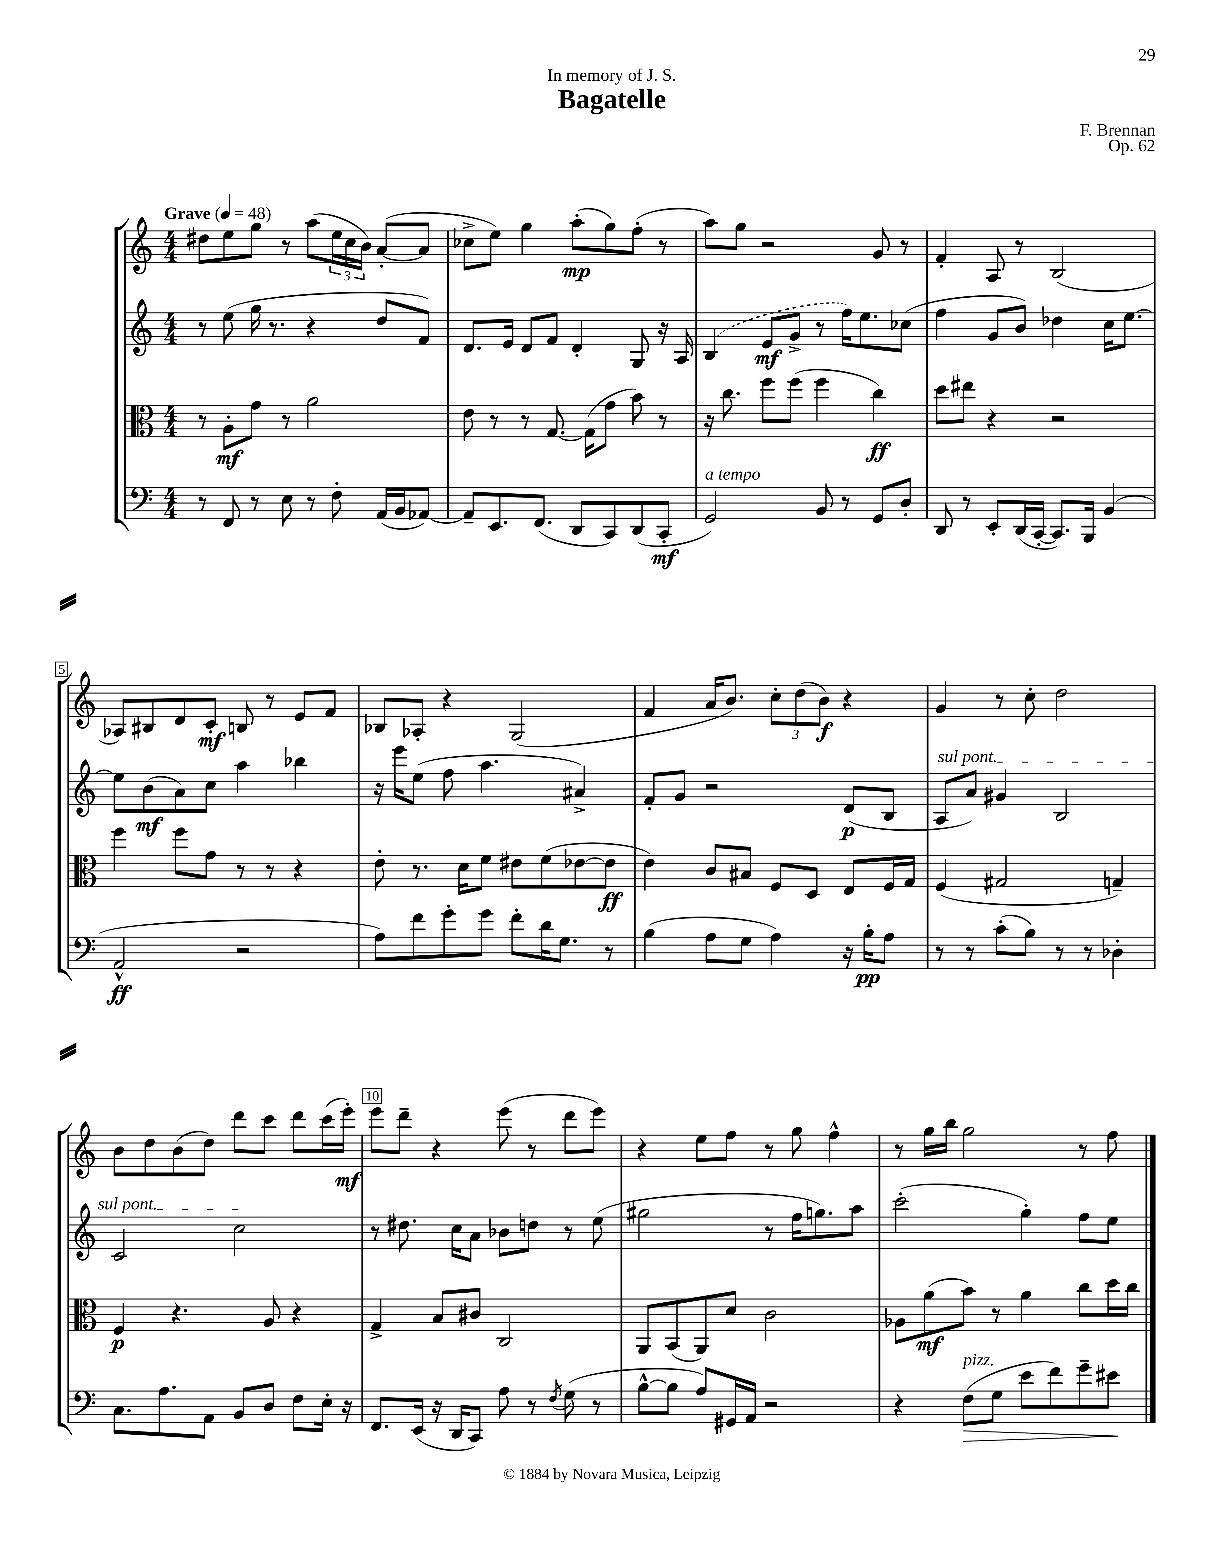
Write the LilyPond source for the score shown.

\header { title = "Bagatelle" composer = "F. Brennan" dedication = "In memory of J. S." opus = "Op. 62" }
<<
\new StaffGroup <<
\new Staff = "s0" {
    \clef treble \key c \major \numericTimeSignature \time 4/4 \tempo "Grave" 4 = 48
    dis''8 e''8 g''8 r8 a''8( \tuplet 3/2 { e''16 c''16 b'16) } a'8~-.( a'8 |
    ces''8-> e''8) g''4 a''8-.\mp( g''8) f''8-.( r8 |
    a''8) g''8 r2 g'8 r8 |
    f'4-. a8 r8 b2( |
    aes8) bis8 d'8 c'8-.\mf b8 r8 e'8 f'8 |
    bes8 aes8-. r4 g2( |
    f'4 a'16 b'8.) \tuplet 3/2 { c''8-. d''8( b'8\f) } r4 |
    g'4 r8 c''8-. d''2 |
    b'8 d''8 b'8( d''8) d'''8 c'''8 d'''8 c'''16( e'''16-.\mf) |
    e'''8 d'''8-- r4 e'''8( r8 d'''8 e'''8) |
    r4 e''8 f''8 r8 g''8 f''4-^ |
    r8 g''16 b''16 g''2 r8 f''8 \bar "|." |
}
\new Staff = "s1" {
    \clef treble \key c \major \numericTimeSignature \time 4/4
    r8 e''8( g''16 r8. r4 d''8 f'8) |
    d'8. e'16 d'8 f'8 d'4-. g8 r16 a16 |
    \once \slurDashed b4( e'8\mf g'8-> r8 f''16) e''8. ces''8( |
    f''4 g'8 b'8) des''4 c''16 e''8.~ |
    e''8 b'8\mf( a'8) c''8 a''4 bes''4 |
    r16 e'''16 e''8( f''8 a''4. ais'4->) |
    f'8-. g'8 r2 d'8\p( b8 |
    \once \override TextSpanner.bound-details.left.text = \markup { \italic "sul pont." } a8\startTextSpan a'8) gis'4 b2 |
    c'2 c''2\stopTextSpan |
    r8 dis''8. c''16 a'8 bes'8 d''8 r8 e''8( |
    gis''2 r8 f''16 g''8.) a''8 |
    c'''2-.( g''4-.) f''8 e''8 \bar "|." |
}
\new Staff = "s2" {
    \clef alto \key c \major \numericTimeSignature \time 4/4
    r8 a8-.\mf g'8 r8 a'2 |
    e'8 r8 r8 g8.~ g16( g'8 b'8) r8 |
    r16 c''8. f''8 f''8( f''4 c''4\ff) |
    d''8 eis''8 r4 r2 |
    f''4 f''8 g'8 r8 r8 r4 |
    e'8-. r8. d'16 f'8 eis'8 f'8( ees'8~ ees'8\ff |
    e'4) c'8 bis8 f8 d8 e8 f16 g16 |
    f4( gis2 g4--) |
    f4\p r4. a8 r4 |
    g4-> b8 cis'8 c2 |
    a,8 b,8( a,8) d'8 c'2 |
    aes8 a'8\mf( b'8) r8 a'4 c''8 d''16 c''16 \bar "|." |
}
\new Staff = "s3" {
    \clef bass \key c \major \numericTimeSignature \time 4/4
    r8 f,8 r8 e8 r8 f8-. a,16( b,16 aes,8~) |
    aes,8-- e,8. f,8.( d,8 c,8) d,8( c,8-.\mf |
    g,2^\markup { \italic "a tempo" }) b,8 r8 g,8 d8-. |
    d,8 r8 e,8-. d,16( c,16~-. c,8.) b,,16 b,4( |
    a,2-^\ff r2 |
    a8) f'8 g'8-. g'8 f'8-. d'16 g8. r8 |
    b4( a8 g8 a4) r16 b16-.\pp a8 |
    r8 r8 c'8-.( b8) r8 r8 des4-. |
    c8. a8. a,8 b,8 d8 f8 e16-. r16 |
    f,8. e,16( r16 d,16 c,8) a8 r8 \acciaccatura { f8 } g8( r8 |
    b8~-^ b8 a8) gis,16 a,16 r2 |
    r4 f8\>^\markup { \italic "pizz." }( g8 e'8 f'8) g'8-- eis'8\! \bar "|." |
}
>>
>>
\layout { \context { \Score \override BarNumber.break-visibility = ##(#f #t #t) barNumberVisibility = #(every-nth-bar-number-visible 5) \override BarNumber.stencil = #(make-stencil-boxer 0.1 0.3 ly:text-interface::print) } }
